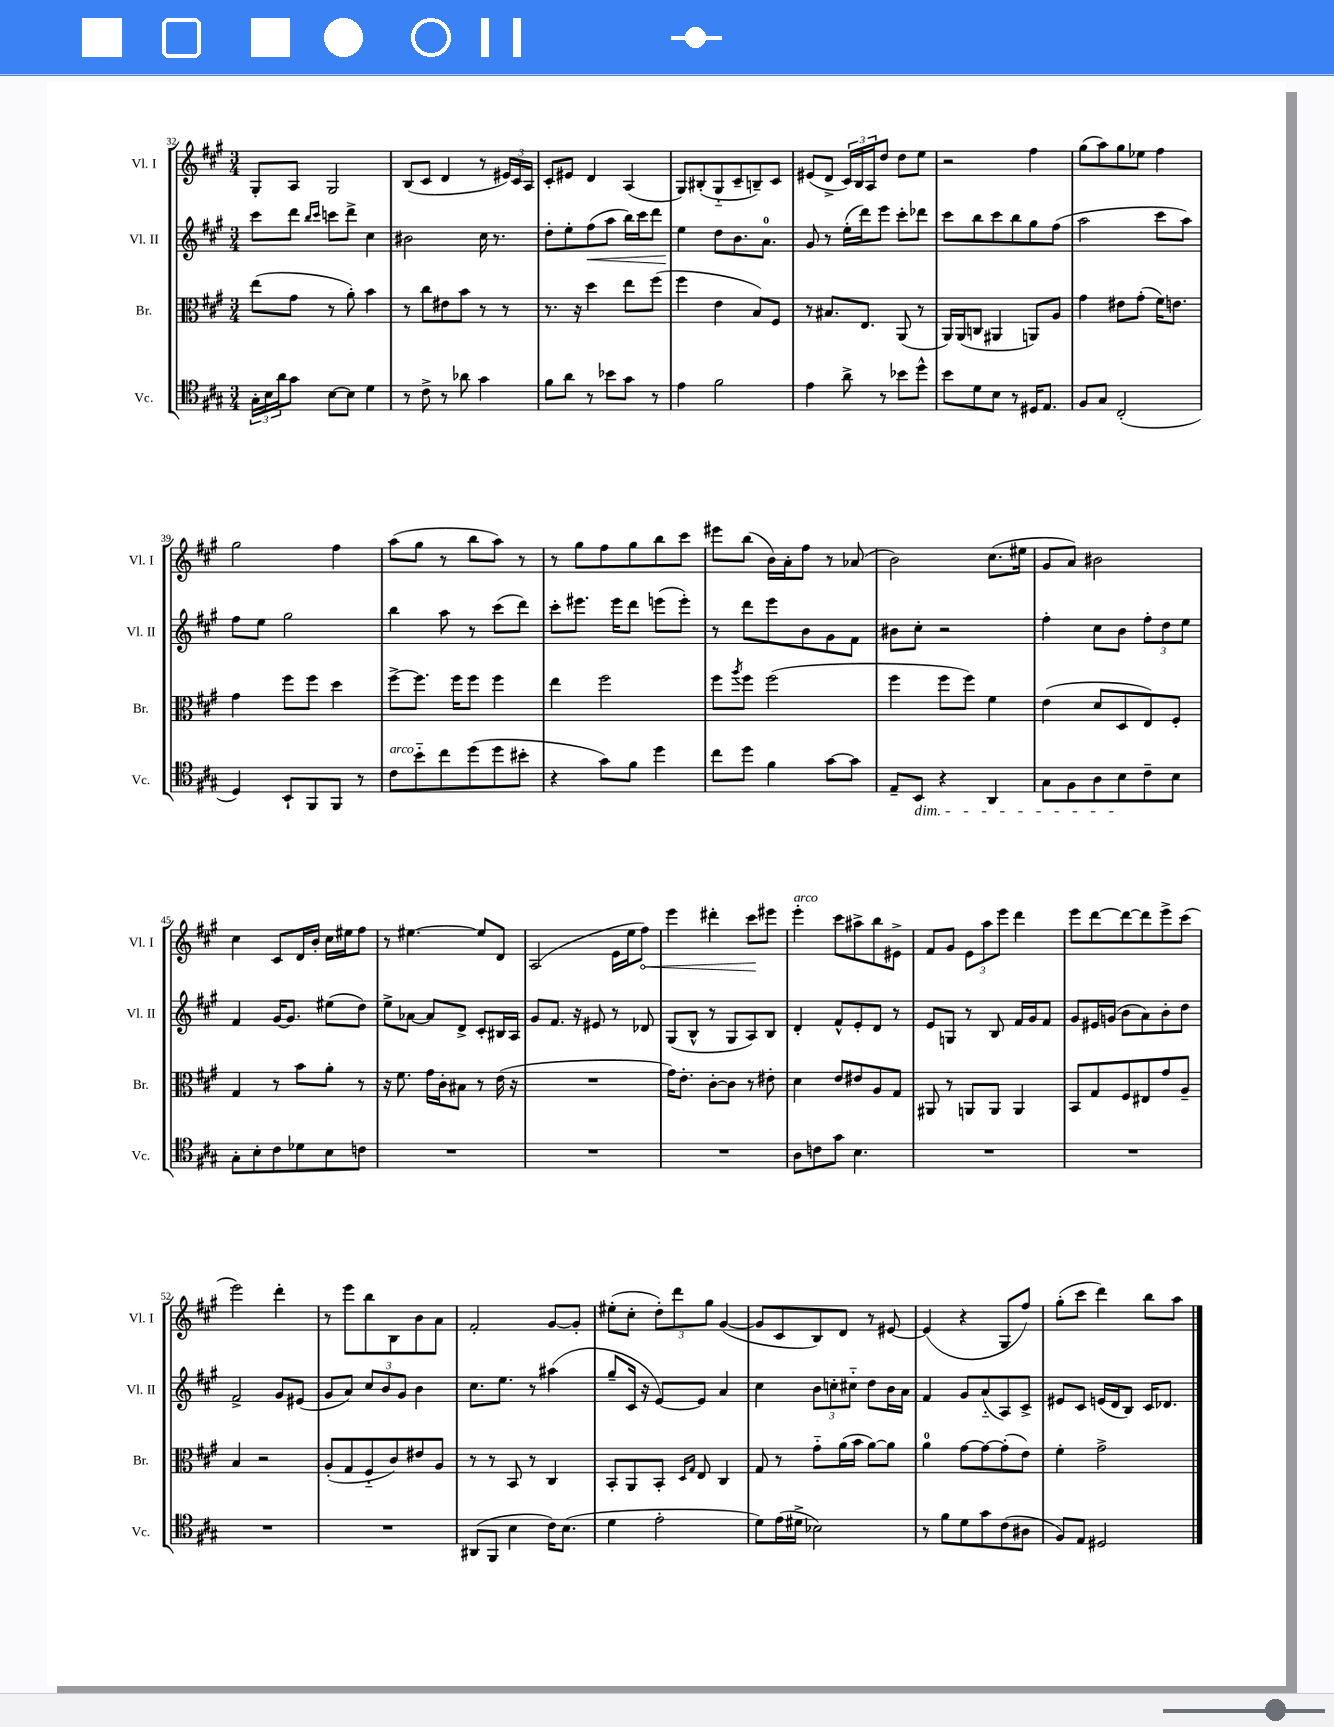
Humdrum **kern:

**kern	**kern	**kern	**kern
*staff4	*staff3	*staff2	*staff1
*clefC4	*clefC3	*clefG2	*clefG2
*k[f#c#g#]	*k[f#c#g#]	*k[f#c#g#]	*k[f#c#g#]
*M3/4	*M3/4	*M3/4	*M3/4
24G#'	(8ee	8ccc#	8G#'
24B	.	.	.
24a	.	.	.
8g#	8g#	8ddd	8A
.	.	16qqbb	.
.	.	16qqccc#	.
[8B	8r	8ccc	2G#
8B]	8a')	8ddd^	.
4d	4b	4cc#	.
=	=	=	=
8r	8r	2b#	(8B
8c#^	8cc#	.	8c#
8r	8e#	.	4d
8a-	8b	.	.
4g#	8r	16cc#	8r
.	.	8.r	.
.	8r	.	24e#)
.	.	.	24c#
.	.	.	24A
=	=	=	=
8f#	8.r	8dd'	8c#'
8a	.	8ee'	8e#
.	16r	.	.
8r	4dd	(8ff#	4d
8b-	.	8aa	.
8g#	8ee	16bb)	(4A
.	.	16ccc#	.
8r	(8ff#	8ddd	.
=	=	=	=
4e	4ff#	4ee	8G#)
.	.	.	(8B#'
2f#	4e	8dd	8G#'~
.	.	8.b	8c#~
.	8B)	.	8B~)
.	.	8.a	.
.	8F#	.	8c#
=	=	=	=
4e	8r	8g#	(8e#
.	8.B#	8r	8d^
8a^	.	(16ee'	24c#)
.	.	.	24B
.	8.E	16ddd)	.
.	.	.	24A
8r	.	8eee	8dd
8b-	(8AA	8ccc#'	8dd
8dd^^	8r	8ddd-	8ee
=	=	=	=
8b	16AA)	8ccc#	2r
.	(16AA	.	.
8d	8C	8bb	.
8B	4AA#	8ccc#	.
8r	.	8bb	.
16D#	8AA)	8gg#	4ff#
8.E	.	.	.
.	8A	(8ff#	.
=	=	=	=
8F#	4g#	2aa	(8gg#
8G#	.	.	8aa)
(2C#'	8e#	.	8gg#
.	(8g#'	.	8ee-
.	16f#)	8ccc#	4ff#
.	8.e	.	.
.	.	8aa)	.
=	=	=	=
4D)	4g#	8ff#	2gg#
.	.	8ee	.
8BB`	8ff#	2gg#	.
8FF#	8ff#	.	.
8FF#	4dd	.	4ff#
8r	.	.	.
=	=	=	=
8c#	[8ff#^	4bb	(8aa
8b'~	8.ff#]	.	8gg#
8cc#	.	8aa	8r
.	16ff#	.	.
(8dd	8ff#	8r	8bb
8dd	4ff#	(8ccc#	8aa)
8b#'	.	8ddd)	8r
=	=	=	=
4r	4ee	8ccc#'	8r
.	.	8.eee#	8gg#
8g#)	2ff#	.	8ff#
.	.	16eee#	.
8f#	.	8ddd	8gg#
4dd	.	(8eee	8bb
.	.	8eee')	8ccc#
=	=	=	=
8cc#	8ff#	8r	8eee#
.	8qaa	.	.
8dd	8ff#	8ddd	(8bb
4f#	(2ff#	8eee	16b)
.	.	.	16a'
.	.	8b	8ff#
[8g#	.	8g#	8r
8g#]	.	8f#	(8a-
=	=	=	=
8E~	4ff#	8b#	2b)
8BB	.	8cc#'	.
4r	8ff#	2r	.
.	8ff#)	.	.
4AA	4f#	.	(8.cc#
.	.	.	16ee#
=	=	=	=
8G#	(4e	4ff#'	8g#
8F#	.	.	8a)
8A	8d	8cc#	2b#
8B	8D	8b	.
8c#~	8E)	12ff#'	.
.	.	12dd	.
8B	8F#'	.	.
.	.	12ee	.
=	=	=	=
8G#'	4G#	4f#	4cc#
8B'	.	.	.
8c#	8r	[16g#	8c#
.	.	8.g#]	.
8d-	8b	.	16d
.	.	.	16b'
8B	8a'	(8ee#	16cc#
.	.	.	16ee#
8c	8r	8dd)	8ff#
=	=	=	=
2.r	16r	8ee^	8r
.	8.f#	.	.
.	.	[8a-	[4.ee#
.	16g#	8a-]	.
.	16c#'	.	.
.	8B#	8d^	.
.	8r	8c#'	8ee#]
.	(16e	16B#	8d
.	16r	16A	.
=	=	=	=
2.r	2.r	8g#	(2A
.	.	8.f#	.
.	.	16r	.
.	.	8e#	.
.	.	8r	16e
.	.	.	16ee
.	.	8d-	8ff#)
=	=	=	=
2.r	16g#)	(8G#	4eee
.	8.e'	.	.
.	.	8B^^	.
.	[8c#'	8r	4ddd#'
.	8c#]	8G#	.
.	8r	8A)	8ccc#
.	8e#'	8B	8eee#
=	=	=	=
8A	4d	4d'	4eee'
8c	.	.	.
8g#	8e	8f#^^	8ccc#
4.B	8e#	8e'	8aa#^
.	8A	8d	8bb
.	8G#	8r	8e#^
=	=	=	=
2.r	8AA#	8e	8f#
.	8r	8G	8g#
.	8AA	8r	12e
.	.	.	12aa
.	8AA	8B	.
.	.	.	12eee
.	4AA	16f#	4ddd
.	.	16g#	.
.	.	8f#	.
=	=	=	=
2.r	8BB	8g#	8eee
.	8G#	16e#	[8ddd
.	.	(16g	.
.	8F#	8b	8ddd_
.	8E#	8a)	8ddd]
.	8g#	8b'	8eee^
.	8A~	8dd	(8ccc#
=	=	=	=
2.r	4B	2f#^	2eee)
.	2r	.	.
.	.	8g#	4ddd'
.	.	(8e#	.
=	=	=	=
2.r	(8A'	8g#	8r
.	8G#	8a)	8eee
.	8F#'~	12cc#	8bb
.	.	12b	.
.	8c#)	.	8B
.	.	12g#	.
.	8e#	4b	8b
.	8A	.	8a
=	=	=	=
(8AA#	8r	8.cc#	2f#'
8FF#	8r	.	.
.	.	8.ee	.
4B	8BB	.	.
.	8r	8r	.
16c#)	4C#	(4aa#	[8g#
(8.B	.	.	.
.	.	.	8g#']
=	=	=	=
4d	8BB'	8gg#~	(8ee#'
.	8AA	16c#	8cc#'
.	.	16r	.
2e'	8BB'	[8e)	12dd')
.	.	.	12ddd
.	16qqD	.	.
.	16qqG#	.	.
.	8E	8e]	.
.	.	.	12gg#
.	4C#	4a	([4g#
=	=	=	=
8d)	8G#	4cc#	8g#]
(16e	8r	.	8c#
16d#^	.	.	.
2B-)	8g#'~	12b	8B)
.	.	12cc'	.
.	(16a	.	8d
.	.	12cc#'~	.
.	16b	.	.
.	[8a)	8dd	8r
.	8a]	16b	[8e#
.	.	16a	.
=	=	=	=
8r	4a	4f#	(4e#]
8f#	.	.	.
8d	[8g#	8g#	4r
8g#	8g#_	(8a'~	.
(8c#	(8g#']	8A)	8G#
8A#	8e)	8c#^	8ff#)
=	=	=	=
8F#)	4f#'	8e#	(8gg#'
8E	.	8c#	8ccc#
2D#	2g#^	(16e	4ddd)
.	.	16d	.
.	.	8B)	.
.	.	16c#	8bb
.	.	8.d-	.
.	.	.	8aa
==	==	==	==
*-	*-	*-	*-
